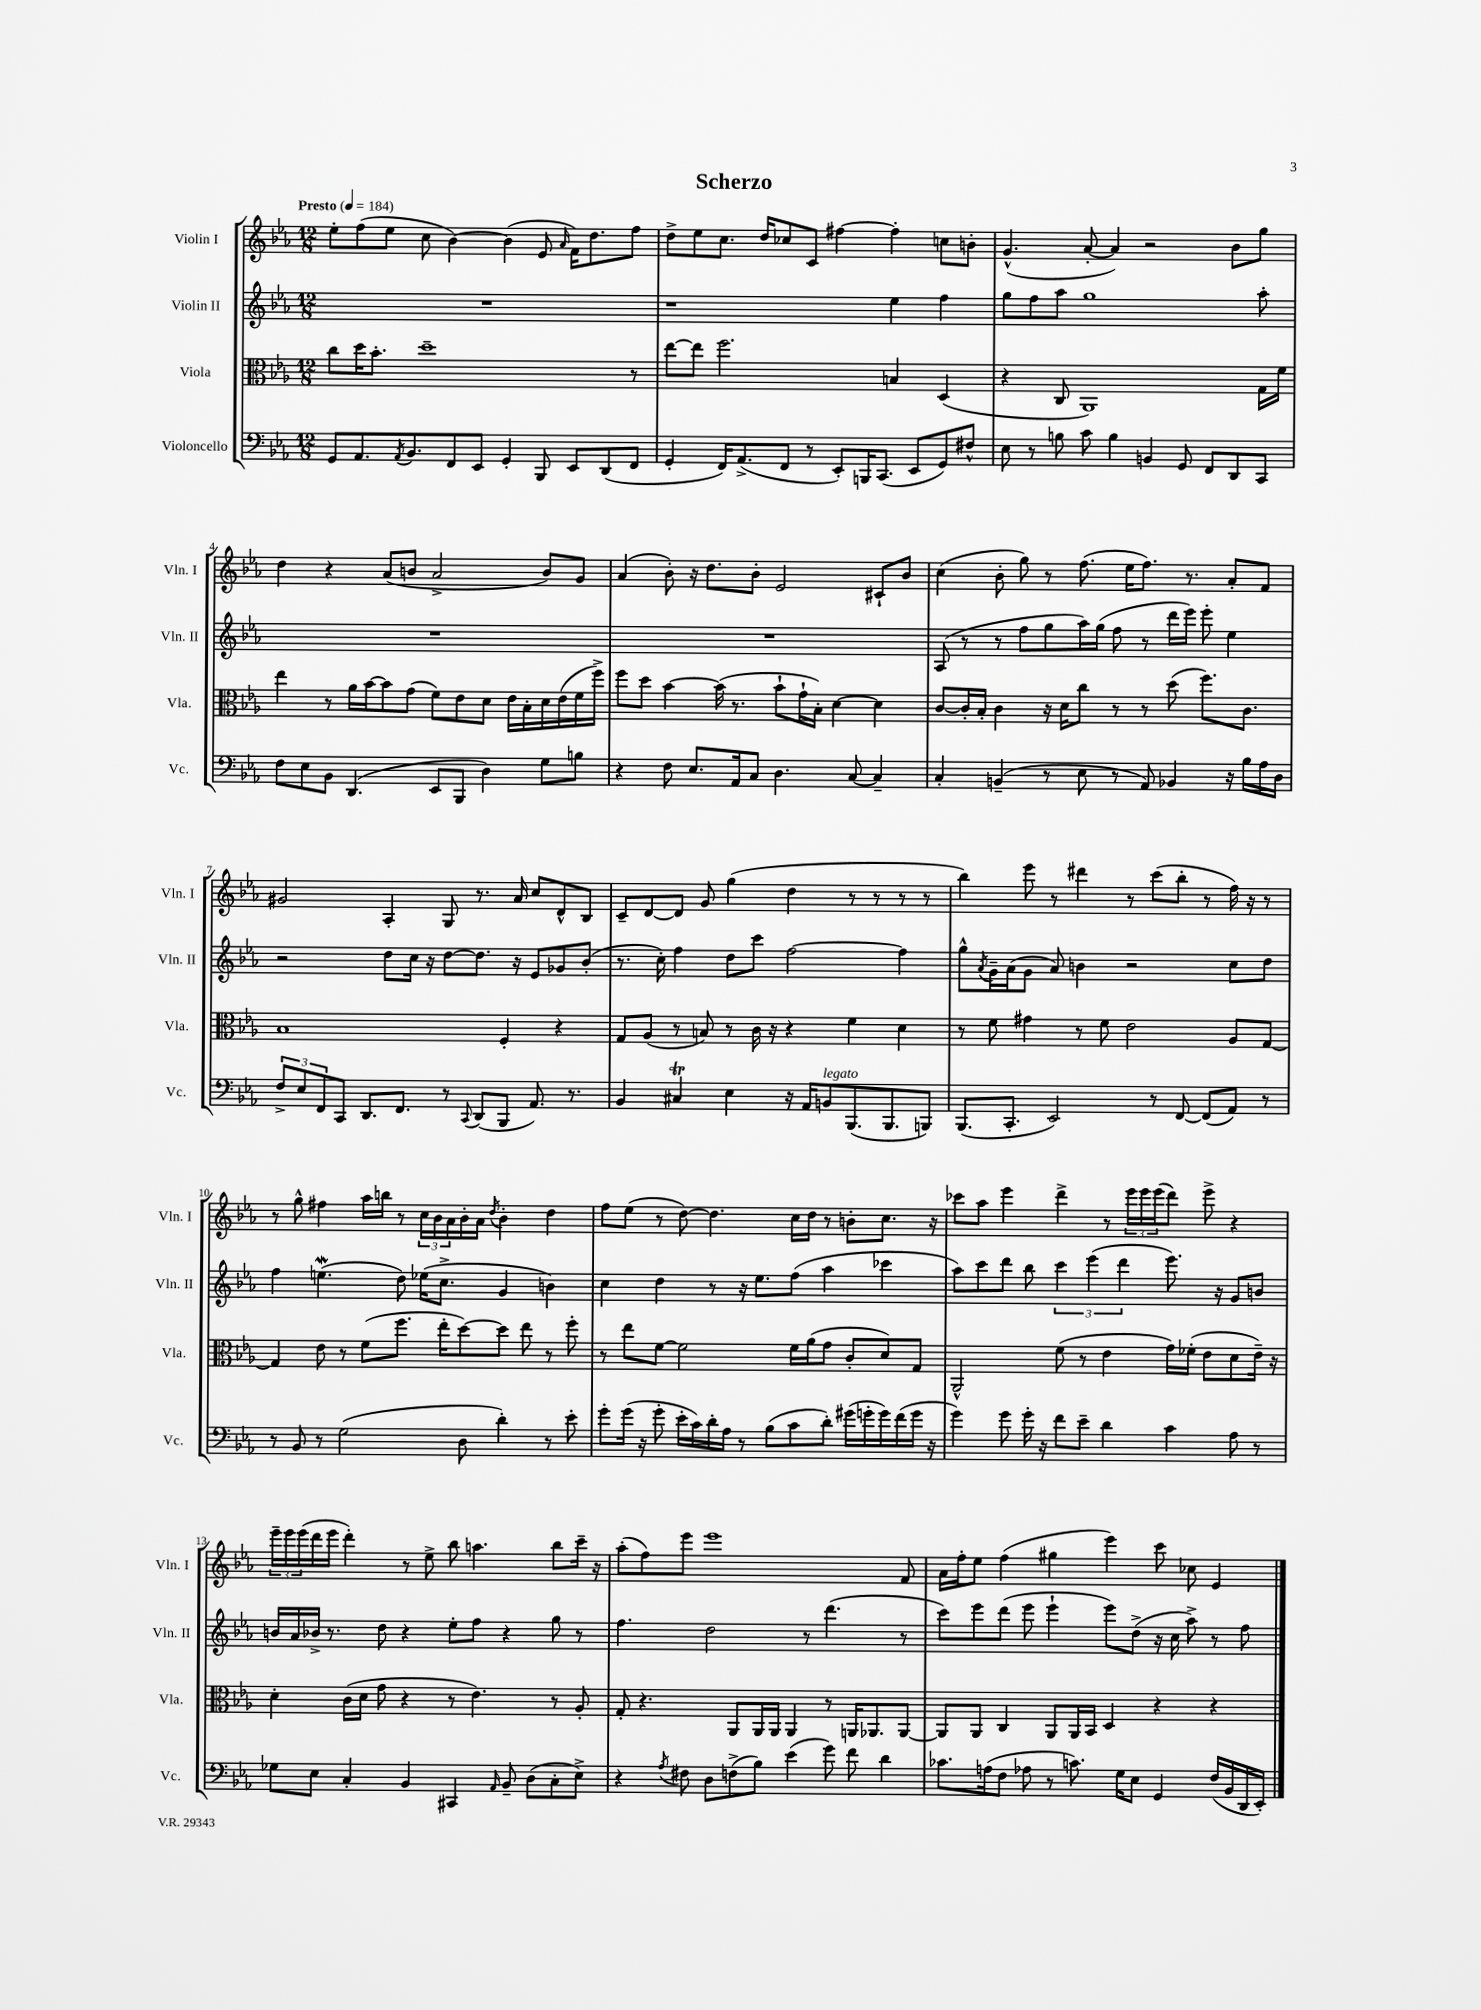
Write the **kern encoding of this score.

**kern	**kern	**kern	**kern
*staff4	*staff3	*staff2	*staff1
*clefF4	*clefC3	*clefG2	*clefG2
*k[b-e-a-]	*k[b-e-a-]	*k[b-e-a-]	*k[b-e-a-]
*M12/8	*M12/8	*M12/8	*M12/8
*MM184	*MM184	*MM184	*MM184
8GG/L	8cc\L	1.r	8ee-'\L
8.AA-/	16dd\K	.	(8ff\
.	8.b-'\J	.	.
.	.	.	8ee-\J
8qAA-/	.	.	.
8.BB-/	.	.	.
.	1dd~	.	8cc\
8FF/	.	.	[4b-\)
8EE-/J	.	.	.
4GG'/	.	.	(4b-\]
8BBB-/	.	.	8e-/
.	.	.	16qqa-/
8EE-/L	.	.	16f\LK)
.	.	.	8.dd\
(8DD/	.	.	.
8FF/J	8r	.	8ff\J
=	=	=	=
4GG'/	[8ee-\L	1r	8dd^\L
.	8ee-\]J	.	8ee-\
16FF/LK)	2.ff\	.	8.cc\J
(8.AA-^/	.	.	.
.	.	.	16dd/LK
8FF/J	.	.	8cc-/
8r	.	.	8c/J
8EE-'/L)	.	.	[4ff#\
16BBB/K	.	.	.
(8.CC/J	.	.	.
.	4B/	4ee-\	4ff#'\]
8EE-/L	.	.	.
8GG/)	(4D/	4ff\	8cc\L
8F#^^/J	.	.	8b'\J
=	=	=	=
8E-\	4r	8gg\L	(4.g^^/
8r	.	8ff\	.
8B\	8C/	8aa-\J	.
8c\	1AA-)	1gg	[8a-'/
4B\	.	.	4a-/])
4BB/	.	.	2r
8GG/	.	.	.
8FF/L	.	.	.
8DD/	.	.	8b-\L
8CC/J	16G\LL	8aa-'\	8gg\J
.	16f\JJ	.	.
=	=	=	=
8F\L	4ee-\	1.r	4dd\
8E-\	.	.	.
8BB-\J	8r	.	4r
(4.DD/	16a-\LL	.	.
.	[16b-\J	.	.
.	8b-\]	.	(8a-/L
.	(8g\J	.	8b/J
8EE-/L	8f\L)	.	2a-^/
8BBB-/J	8e-\	.	.
4D\)	8d\J	.	.
.	16e-\LL	.	.
.	16B-'\	.	.
8G\L	16d\	.	8b/L)
.	(16e-\	.	.
8B\J	16f\	.	8g/J
.	16ff^\JJ)	.	.
=	=	=	=
4r	8ff\L	1.r	(4a-/
.	8dd\J	.	.
8F\	[4b-\	.	8b-'\)
8.E-/L	.	.	16r
.	.	.	8.dd\L
.	(16b-\]	.	.
16AA-/k	8.r	.	.
8C/J	.	.	8b-'\J
4.D\	8b-`\L	.	2e-/
.	16g`\L	.	.
.	16B-'\JJ)	.	.
.	[4d\	.	.
[8C/	.	.	.
4C~/]	4d\]	.	8c#`/L
.	.	.	8b-/J
=	=	=	=
4C'/	[8c/L	(8A-/	(4cc\
.	16c'/]L	8r	.
.	16B-'/JJ	.	.
(4BB~/	4c\	8r	8b-'\
.	.	8ff\L	8gg\)
8r	16r	8gg\	8r
.	16d\LK	.	.
8E-\	8cc\J	16aa-\L)	(8.ff\
.	.	(16gg\JJ	.
8r	8r	8ff\	.
.	.	.	16ee-\LK
8AA-/)	8r	8r	8.ff\J)
4BB-/	(8dd\	16ddd\LL	.
.	.	16eee-\JJ)	8.r
.	8.ff\L)	8eee-'\	.
16r	.	4ee-\	8a-'/L
16B-\LL	8.c\J	.	.
16A-\	.	.	8f/J
16D\JJ	.	.	.
=	=	=	=
12F^/L	1B-	2r	2g#/
12E-/	.	.	.
12FF/	.	.	.
8CC/J	.	.	.
8.DD/L	.	.	.
.	.	8dd\L	4A-'/
8.FF/J	.	.	.
.	.	16cc\Jk	.
.	.	16r	.
8r	.	[8dd\L	8G/
8qqCC/	.	.	.
(8DD/L	.	8.dd\]J	8.r
8BBB-/J	4F'/	.	.
.	.	16r	16a-/
8.AA-/)	.	8e-/L	8cc/L
.	4r	8g-/	8d^^/
8.r	.	.	.
.	.	(8b-'/J	8B-/J
=	=	=	=
4BB-/	8G/L	8.r	8c~/L
.	(8A-/J	.	[8d/
.	.	16cc'\)	.
4C#/	8r	4ff\	8d/]J
.	8B/)	.	8g/
4E-\	8r	8dd\L	(4gg\
.	16c\	8ccc\J	.
.	16r	.	.
16r	4r	[2ff\	4dd\
16AA-/LK	.	.	.
8BB/	.	.	.
(8.BBB-/	4f\	.	8r
.	.	.	8r
8.BBB-/	.	.	.
.	4d\	4ff\]	8r
8BBB/J)	.	.	8r
=	=	=	=
(8.BBB-/L	8r	8gg^^\L	4bb-\)
.	.	8qa-/	.
.	8f\	16g~\L	.
8.CC'/J	.	(16a-\J	.
.	4g#\	8g\J	8eee-\
2EE-/)	.	8a-/)	8r
.	8r	4b\	4ddd#\
.	8f\	.	.
.	2e-\	2r	8r
8r	.	.	(8ccc\L
[8FF/	.	.	8bb-'\J
(8FF/]L	.	.	8r
8AA-/J)	8A-/L	8cc\L	16ff\)
.	.	.	16r
8r	[8G/J	8dd\J	8r
=	=	=	=
8r	4G/]	4ff\	8r
8BB-/	.	.	8gg^^\
8r	8e-\	(4.ee\	4ff#\
(2G\	8r	.	.
.	(8f\L	.	16aa-\LL
.	.	.	16bb\JJ
.	8.ff\J	8dd\)	8r
.	.	(16ee-\LK	24cc\LL
.	.	.	24b-\
.	16ee-'\LK	8.cc^\J	.
.	.	.	24a-\
8D\	[8dd\)	.	16b-'\
.	.	.	16a-\JJ
.	.	.	8qdd/
4d'\)	8dd\]J	4g/	4b-'\
.	8ee-\	.	.
8r	8r	4b\)	4dd\
8e-'\	8ff'\	.	.
=	=	=	=
8g'\L	8r	4cc\	8ff\L
(16g\Jk	8ee-\L	.	(8ee-\J
16r	.	.	.
8g'\	[8f\J	4dd\	8r
16e-'\LL	2f\]	.	[8dd\)
16c\)	.	.	.
16d'\	.	8r	4.dd\]
16A-\JJ	.	.	.
8r	.	16r	.
.	.	8.ee-\L	.
(8B-\L	.	.	.
8c\	16f\LL	(8ff\J	16cc\LL
.	(16a-\J	.	16dd\JJ
8d'\J)	8g\J	4aa-\	8r
(16g#\LL	8c'/L	.	8b'\L
16g'\	.	.	.
16g\)	8d/)	4ccc-\	8.cc\J
(16f\	.	.	.
16g\JJ	8G/J	.	.
16r	.	.	16r
=	=	=	=
4g\)	2AA-^^/	8aa-\L)	8ccc-\L
.	.	8ccc\	8aa-\J
8g\	.	8ddd\J	4eee-\
16g'\	.	8bb-\	.
16r	.	.	.
8f\L	(8f\	6ccc\	4ddd^\
8e-~\J	8r	.	.
.	.	(6eee-\	.
4d\	4e-\	.	8r
.	.	6ddd\	.
.	.	.	24eee-\LL
.	.	.	24eee-\
.	.	.	(24eee-\J
4c\	16g\LL)	8.eee-\)	8ddd\J)
.	(16f-'\JJ	.	.
.	8e-\L	.	8eee-^\
.	.	16r	.
8A-\	8d\	8g/L	4r
8r	16e-~\Jk)	8b/J	.
.	16r	.	.
=	=	=	=
8G-\L	4d'\	16b/LL	24eee-~\LL
.	.	.	24eee-\
.	.	16a-/	.
.	.	.	(24eee-\
8E-\J	.	16b-^/JJ	16ddd\
.	.	8.r	16eee-\JJ
4C'/	(16c\LL	.	4ddd'\)
.	16d\JJ	.	.
.	8g\	8dd\	.
4BB-/	4r	4r	8r
.	.	.	8ee-^\
4CC#/	8r	8ee-'\L	8bb-\
.	4.e-\)	8ff\J	4.aa\
16qqAA-/	.	.	.
8BB-~/	.	4r	.
(8D\L	.	.	.
8C'\	8r	8gg\	8bb-\L
8E-^\J)	8A-'/	8r	16ccc~\Jk
.	.	.	16r
=	=	=	=
4r	8G'/	4.ff\	(8aa-'\L
.	4.r	.	8ff\)
8qA-/	.	.	.
8F#\	.	.	8eee-\J
8D\L	.	2dd\	1eee-
(8F^\	8AA-/L	.	.
8B-\J)	16AA-/L	.	.
.	16AA-/JJ	.	.
(4e-\	4AA-/	.	.
.	.	8r	.
8g\)	8r	(4.ddd\	.
8f\	16AA/LK	.	.
.	8.AA-/	.	.
4d\	.	.	.
.	[8AA-/J	8r	8f/
=	=	=	=
8.c-\L	8AA-/]L	8ccc\L)	16a-\LL
.	.	.	16ff'\J
.	8AA-/J	8eee-\	8ee-\J
(16A\k	.	.	.
8F\J	4C/	(8ddd\J	(4ff\
8A-\	.	8eee-\	.
8r	8AA-/L	4eee-`\	4gg#\
8.c\)	16AA-/L	.	.
.	16BB-/JJ	.	.
.	4D/	8eee-\L)	4eee-\)
16G\LK	.	.	.
8E-\J	.	(8dd^\J	.
4GG/	4r	16r	8ccc\
.	.	16cc\	.
.	.	8aa-^\)	8cc-\
(16F/LL	4r	8r	4e-/
16BB-/	.	.	.
16DD/	.	8ff\	.
16EE-'/JJ)	.	.	.
==	==	==	==
*-	*-	*-	*-
